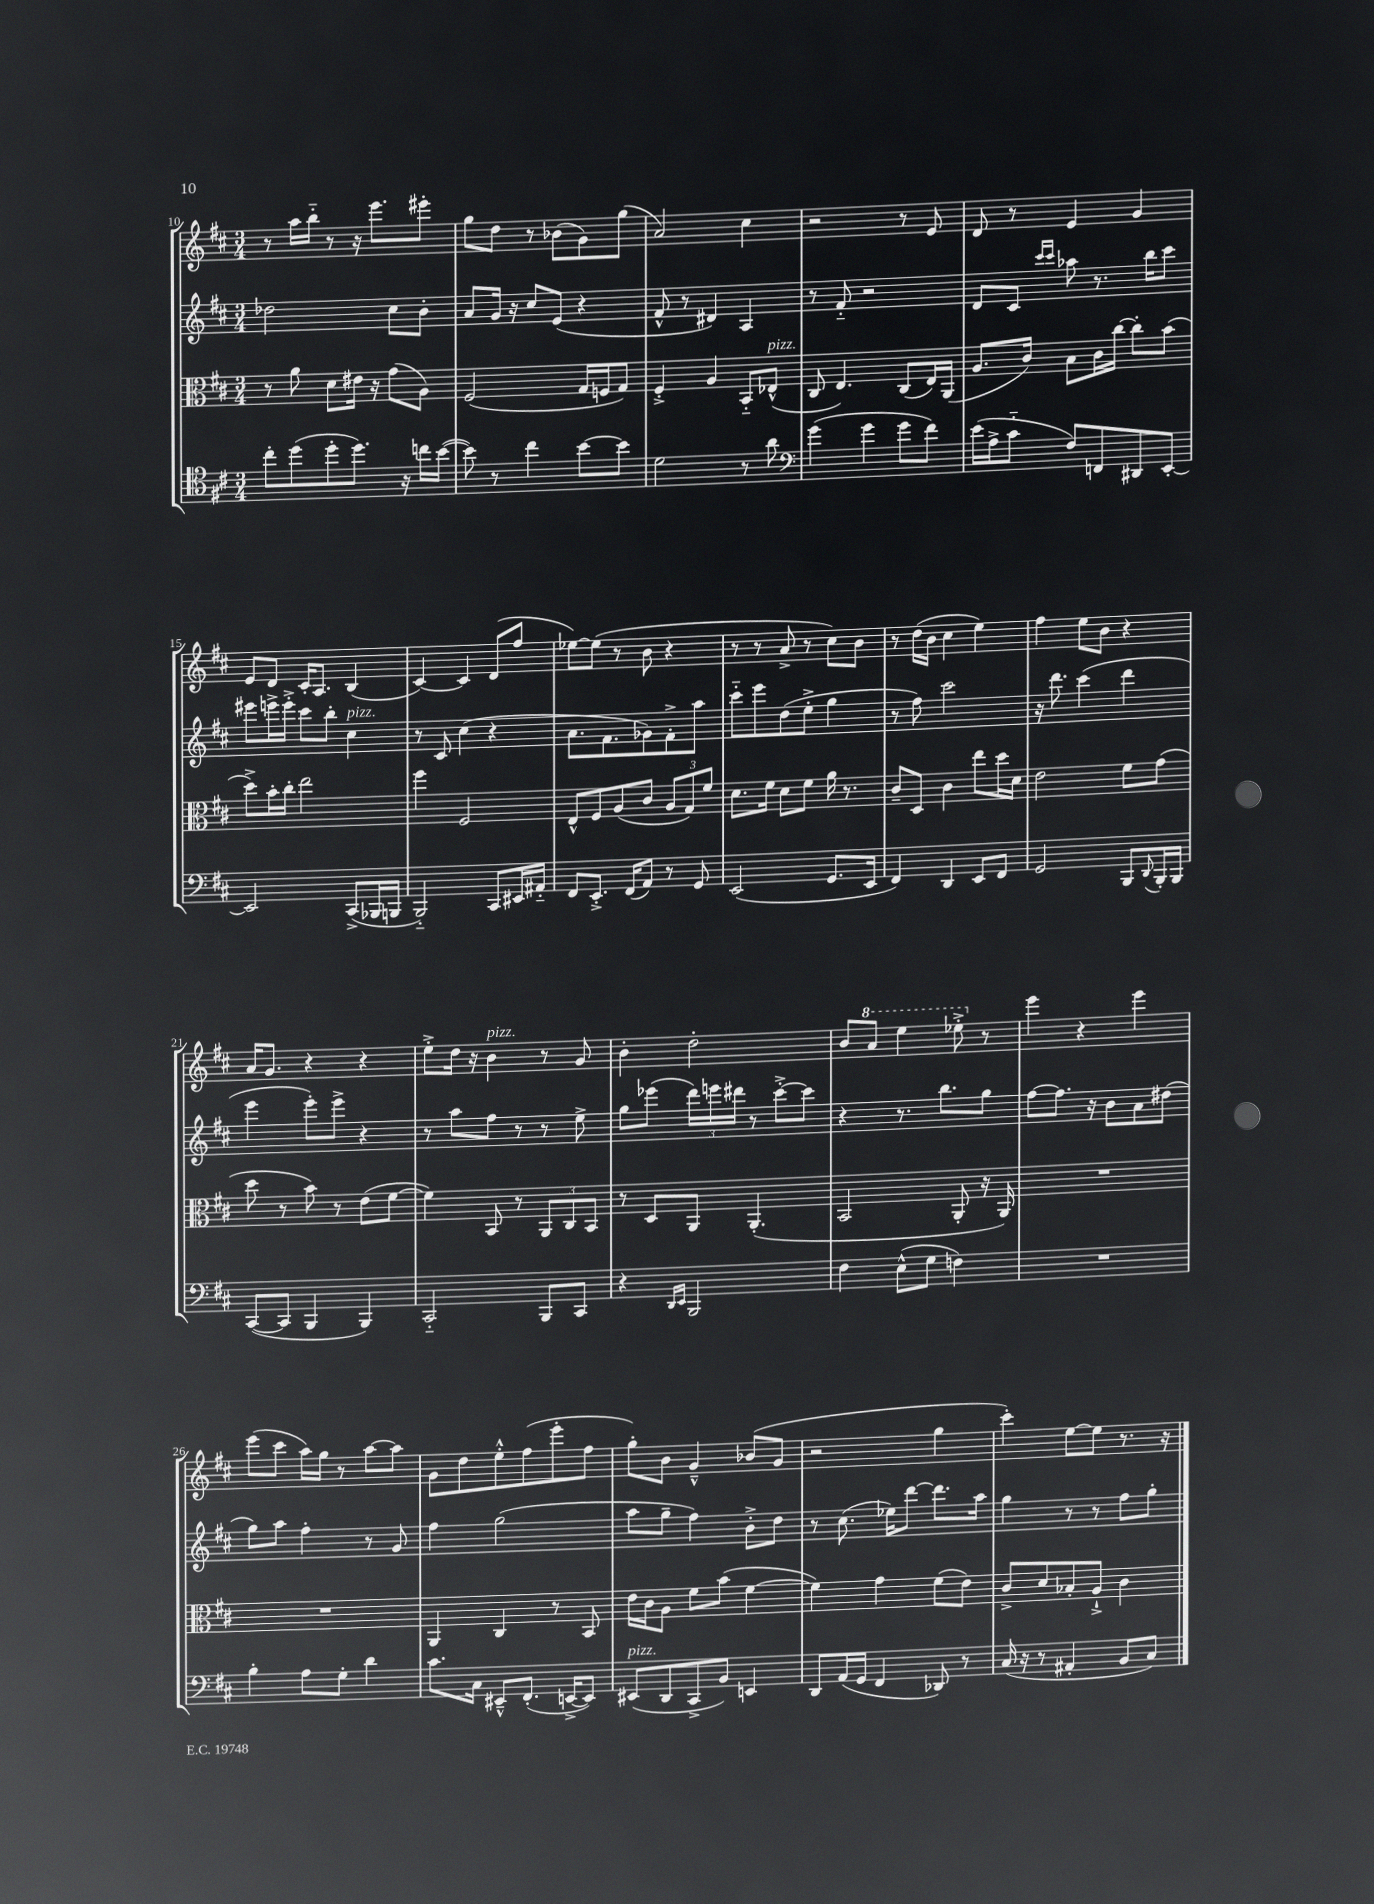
<<
\new StaffGroup <<
\new Staff = "s0" {
    \clef treble \key d \major \numericTimeSignature \time 3/4
    r8 a''16 b''16-_ r8 r16 e'''8. eis'''8-. |
    g''8 d''8 r8 bes'8( g'8) g''8( |
    a'2) cis''4 |
    r2 r8 e'8 |
    d'8 r8 e'4 g'4 |
    e'8 d'8 cis'16-. a8. b4( |
    cis'4~) cis'4 d'8( fis''8 |
    ees''8~) ees''8( r8 b'8 r4 |
    r8 r8 a'8-> r8 cis''8) b'8 |
    r8 d''16( b'16 cis''4 e''4) |
    fis''4 e''8 b'8 r4 |
    a'16 g'8. r4 r4 |
    e''8-.-> d''16 r16 b'4^\markup { \italic "pizz." } r8 g'8 |
    b'4-. d''2-. |
    b'8 \ottava #1 a''8 e'''4 ees'''8-.-> \ottava #0 r8 |
    e'''4 r4 e'''4 |
    e'''8( cis'''8 a''16) g''16 r8 a''8~ a''8 |
    g'8 d''8 e''8-.-^ fis''8( e'''8-. fis''8 |
    g''8-.) b'8 g'4---^ bes'8( g'8 |
    r2 g''4 |
    cis'''4-.) e''8~ e''8 r8. r16 \bar "|." |
}
\new Staff = "s1" {
    \clef treble \key d \major \numericTimeSignature \time 3/4
    des''2 cis''8 b'8-. |
    a'8 g'16 r16 cis''8 e'8( r4 |
    fis'8-^ r8 dis'4) a4 |
    r8 fis'8-_ r2 |
    d'8 cis'8 \grace { cis'''16 cis'''16 } aes''8 r8. b''16 cis'''8 |
    eis'''8 e'''16-> e'''16-.-> cis'''8 b''8-. cis''4^\markup { \italic "pizz." } |
    r8 cis'8 cis''4( r4 |
    a'8. fis'8. ges'8) fis'8-.-> a''8 |
    cis'''8-_ e'''8 d''8( e''8-.-> g''4 |
    r8 fis''8) cis'''2 |
    r16 d'''8. cis'''4( d'''4 |
    e'''4 e'''8-.) e'''8-> r4 |
    r8 a''8 fis''8 r8 r8 e''8-> |
    g''8 ees'''8( \tuplet 3/2 { d'''16) e'''16 dis'''16 } r8 cis'''8~-.-> cis'''8 |
    r4 r8. b''8. g''8 |
    fis''8~ fis''8. r16 b'8 a'8 dis''8( |
    g''8) a''8 fis''4-. r8 g'8 |
    fis''4 g''2( |
    a''8 g''8-- fis''4) b'8-.-> d''8 |
    r8 cis''8.( ees''16) d'''8~ d'''8. a''16 |
    g''4 r8 r8 fis''8 g''8-. \bar "|." |
}
\new Staff = "s2" {
    \clef alto \key d \major \numericTimeSignature \time 3/4
    r8 a'8 d'8 eis'16 r16 g'8( a8) |
    fis2( g16 f16 g8) |
    fis4-.-> a4 b,8-_ ees8-^^\markup { \italic "pizz." }( |
    cis8 e4.) cis8( e16) a,16( |
    a8. cis'16) b8 cis'16 cis''16~ cis''8-. b'8( |
    d''8->) b'16-. cis''16-. e''2 |
    fis''4 fis2 |
    e8-^ fis8 a8( cis'8 \tuplet 3/2 { a8 g8) fis'8 } |
    d'8. fis'16 d'8 fis'8 a'16 r8. |
    cis'8-- d8 cis'4 e''8 d''16 d'16 |
    e'2 fis'8 g'8( |
    d''8 r8 b'8) r8 e'8( fis'8~ |
    fis'4) b,8 r8 \tuplet 3/2 { a,8 cis8 b,8 } |
    r8 d8 a,8 a,4.-.( |
    b,2 a,8-. r16 a,16) |
    R2. |
    R2. |
    a,4 cis4 r8 b,8 |
    e'16 cis'16 a8 fis'8 b'8( fis'4~ |
    fis'4) g'4 fis'8( e'8) |
    cis'8-> d'8 bes8-. a8-!-> cis'4 \bar "|." |
}
\new Staff = "s3" {
    \clef tenor \key d \major \numericTimeSignature \time 3/4
    cis''8-. d''8( d''8-. d''8.) r16 c''16 b'16~( |
    b'8) r8 cis''4 b'8~ b'8 |
    d'2 r8 a'8 |
    \clef bass g'4( g'4 g'8 fis'8) |
    e'16( a16-> cis'8-_ fis8) f,8 dis,8 e,8~-. |
    e,2 cis,8->( bes,,16 b,,16 |
    b,,2-_) cis,8 eis,16 ais,16-_ |
    fis,8 e,8.-.-> fis,16( a,8) r8 g,8 |
    e,2( g,8. e,16 |
    fis,4) d,4 e,8 fis,8 |
    g,2 b,,8 \appoggiatura { d,8 } b,,16-. b,,16 |
    cis,8~( cis,8 b,,4 b,,4) |
    cis,2-_ b,,8 cis,8 |
    r4 \grace { d,16 e,16 } b,,2 |
    fis4 e8-^( g8 f4) |
    R2. |
    b4-. a8 g8-. d'4 |
    cis'8. cis16 eis,8---^ fis,8.-.( e,16~-> e,8) |
    eis,8^\markup { \italic "pizz." }( d,8 cis,8-> b,8) e,4 |
    d,8 a,16( g,16 fis,4 des,8) r8 |
    cis16( r16 r8 ais,4-. b,8 cis8) \bar "|." |
}
>>
>>
\layout { \context { \Score currentBarNumber = #10 } }
